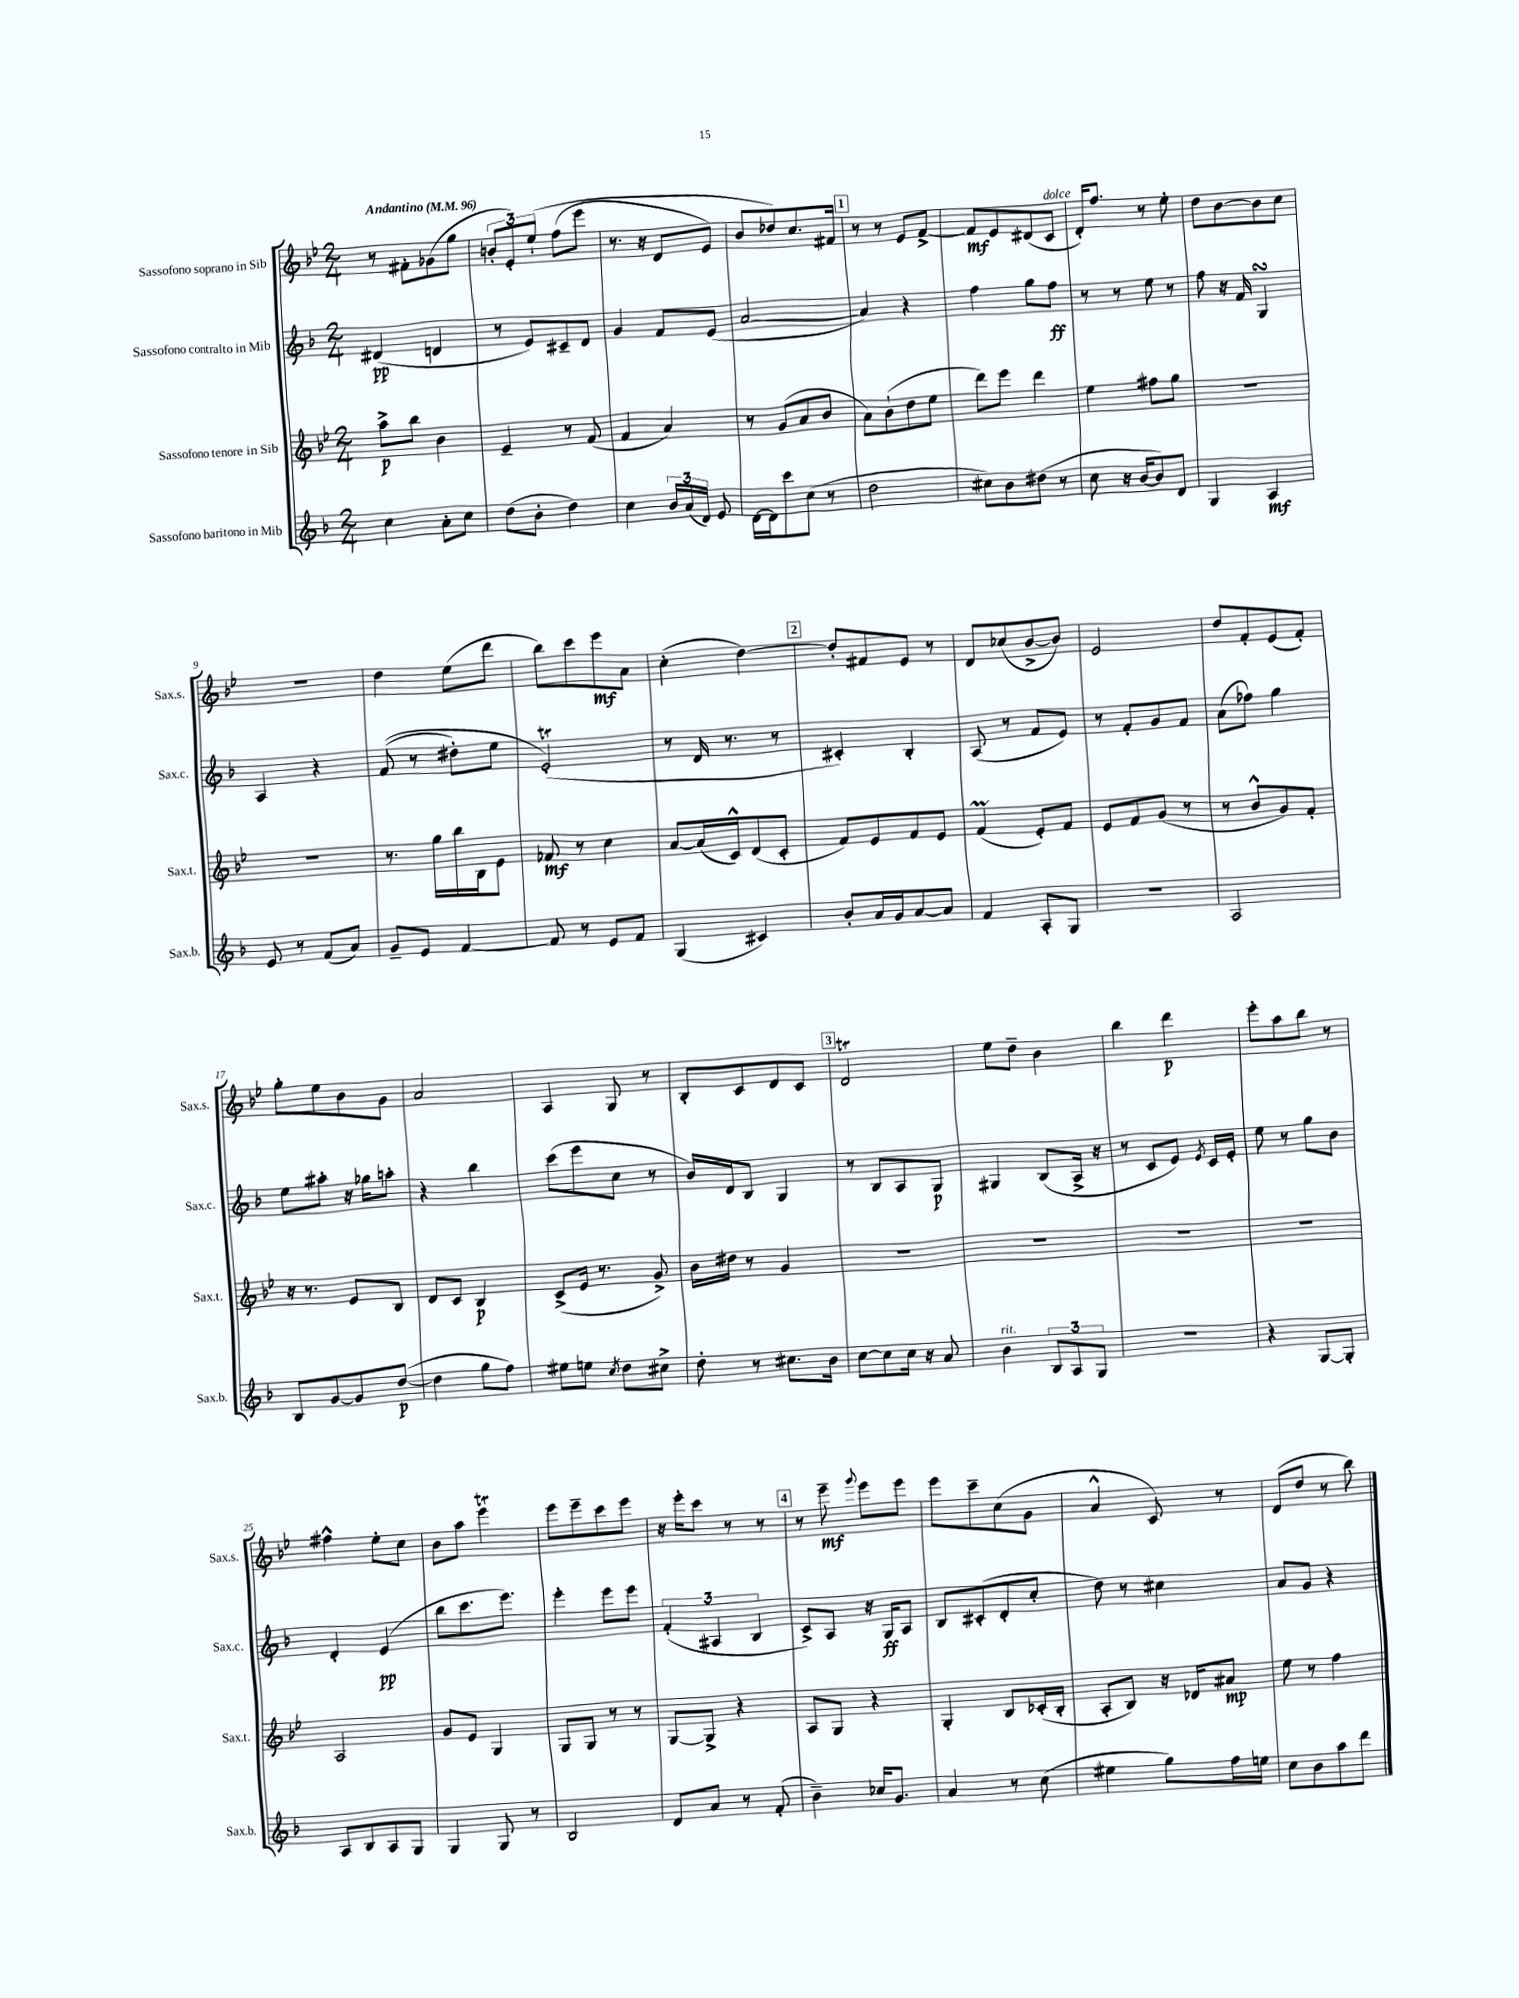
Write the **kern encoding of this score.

**kern	**kern	**kern	**kern
*staff4	*staff3	*staff2	*staff1
*clefG2	*clefG2	*clefG2	*clefG2
*k[b-]	*k[b-e-]	*k[b-]	*k[b-e-]
*M2/4	*M2/4	*M2/4	*M2/4
*MM96	*MM96	*MM96	*MM96
4cc	8aa^	(4d#	8r
.	8bb-	.	8f#'
8a'	4b-	4d	(8g-
8cc	.	.	8gg
=	=	=	=
(8dd	4e-~	8r	12b'
.	.	.	12e-')
8b-'	.	8e)	.
.	.	.	&(12ee-`
4dd)	8r	8c#~	(8ff
.	(8f	8d	8eee-
=	=	=	=
4cc	4f	4g	8.r
.	.	.	16r
24b-	4a)	8f	8d
(24a	.	.	.
24d)	.	.	.
8e	.	(8e	8e-)
=	=	=	=
[16d	8r	[2a	8b-
16d]	.	.	.
8ccc	(8g	.	8dd-&)
(8cc	8a	.	8.cc
8r	8b-	.	.
.	.	.	16f#
=	=	=	=
2dd	8a)	4a])	8r
.	(8b-`	.	8r
.	8dd	4r	8e-
.	8ee-	.	[8f^
=	=	=	=
8cc#)	8ddd)	4ff	8f]
8b-	8eee-	.	8e-
(8dd#	4ddd	8gg	(8d#
8r	.	8ff	8c
=	=	=	=
8cc	4ee-	8r	16d')
.	.	.	8.ff
16r	.	8r	.
[16b-	.	.	.
8b-])	8ff#	8ee	8r
8d	8gg	8r	8ee-'
=	=	=	=
4G	2r	8ff	8dd
.	.	16r	[8b-
.	.	16f	.
4A	.	4G	8b-]
.	.	.	8cc
=	=	=	=
8e	2r	4A	2r
8r	.	.	.
(8f	.	4r	.
8a)	.	.	.
=	=	=	=
8g~	8.r	&((8f	4dd
8e	.	8r	.
.	16gg	.	.
[4f	16bb-	8dd#')	(8ee-
.	16B-	.	.
.	8e-	8ee	8ddd
=	=	=	=
8f]	8f-	(2e'&)	8bb-)
8r	8r	.	8ccc
8e	4cc	.	8eee-
8f	.	.	8a
=	=	=	=
(4G	[8a	8r	(4cc'
.	(16a]	16d	.
.	16c^^)	8.r	.
4c#)	(8d	.	[4dd)
.	8c'	8r	.
=	=	=	=
8b-'	8f)	4c#')	8dd']
16a	8e-	.	8f#
16g	.	.	.
[8a	8f	4B-'	8e-
8a]	8e-	.	8r
=	=	=	=
4f	(4f	(8A	8d
.	.	8r	(8cc-
8A'	8e-')	8f	[8b-^
8G	8f	8e)	8b-])
=	=	=	=
2r	8e-	8r	2e-
.	8f	8f'	.
.	(8g	8g	.
.	8r	8f	.
=	=	=	=
2A	8r	(8a	8dd
.	8b-^^	8ff-)	8f'
.	8g)	4gg	(8e-
.	8f'	.	8f')
=	=	=	=
8B-	16r	8ee	8gg'
.	8.r	.	.
[8g	.	8aa#'	8ee-
8g]	8e-	16r	8b-
.	.	16gg-	.
([8dd	8B-	8aa'	8g
=	=	=	=
4dd]	8d	4r	2a
.	8c	.	.
8gg	4B-	4bb-	.
8ff)	.	.	.
=	=	=	=
8ee#	(8c^	(8ccc	4A
8ee	16e-	8eee	.
.	8.r	.	.
8qcc	.	.	.
8dd	.	8cc	8G
8cc#^	8g^)	8r	8r
=	=	=	=
8dd'	16b-	16b-)	8B-'
.	16dd#	16d	.
8r	8r	8B-	8c
8.cc#	4g	4G	8d
.	.	.	8c
16b-	.	.	.
=	=	=	=
[8cc	2r	8r	2d
8cc]	.	8B-	.
16cc	.	8A	.
16r	.	.	.
8a	.	8G	.
=	=	=	=
4b-	2r	4G#	8ee-
.	.	.	8dd~
12B-	.	(8B-	4b-
12A	.	.	.
.	.	16A^	.
12G	.	.	.
.	.	16r	.
=	=	=	=
2r	2r	8r	4bb-
.	.	8c	.
.	.	8e)	4ddd
.	.	8qe	.
.	.	16c	.
.	.	16e'	.
=	=	=	=
4r	2r	8ee	8eee-'
.	.	8r	8aa
[8G	.	8gg	8bb-
8G']	.	8b-	8r
=	=	=	=
8A	2A	4d'	4ff#^^
8B-	.	.	.
8A	.	(4e	8ee-'
8G	.	.	8cc
=	=	=	=
4G	8g	8bb-	8b-
.	8e-	8.ccc	8aa
8G	4G	.	4eee-
.	.	8.eee)	.
8r	.	.	.
=	=	=	=
2B-	8G	4eee'	8eee-
.	8G	.	8eee-~
.	8r	8eee	8ccc
.	8r	8eee	8eee-
=	=	=	=
8d	[8G	(6f'	16r
.	.	.	16eee-'
8a	8G^]	.	8ccc
.	.	6A#	.
8r	4r	.	8r
.	.	6B-	.
(8f'	.	.	8r
=	=	=	=
4b-~)	8A	8c^)	8r
.	8G	8A	8eee-~
.	.	.	8qqggg
16cc-	4r	16r	8eee-
8.g	.	16G	.
.	.	8A	8eee-
=	=	=	=
4a	4G'	8B-	8eee-
.	.	(8c#'	8ccc~
8r	8B-	8d'	(8cc
(8cc	(16c-'	8cc'	8g
.	16B-'	.	.
=	=	=	=
4ee#	8A'	8dd)	4a^^
.	8B-)	8r	.
8gg)	16r	4cc#	8c)
.	16d-	.	.
16ff	8a#	.	8r
16ee	.	.	.
=	=	=	=
8cc	8ee-	8a	(8d
8b-	8r	8g	8dd
8aa	4ff	4r	8r
8ddd	.	.	8bb-)
==	==	==	==
*-	*-	*-	*-
